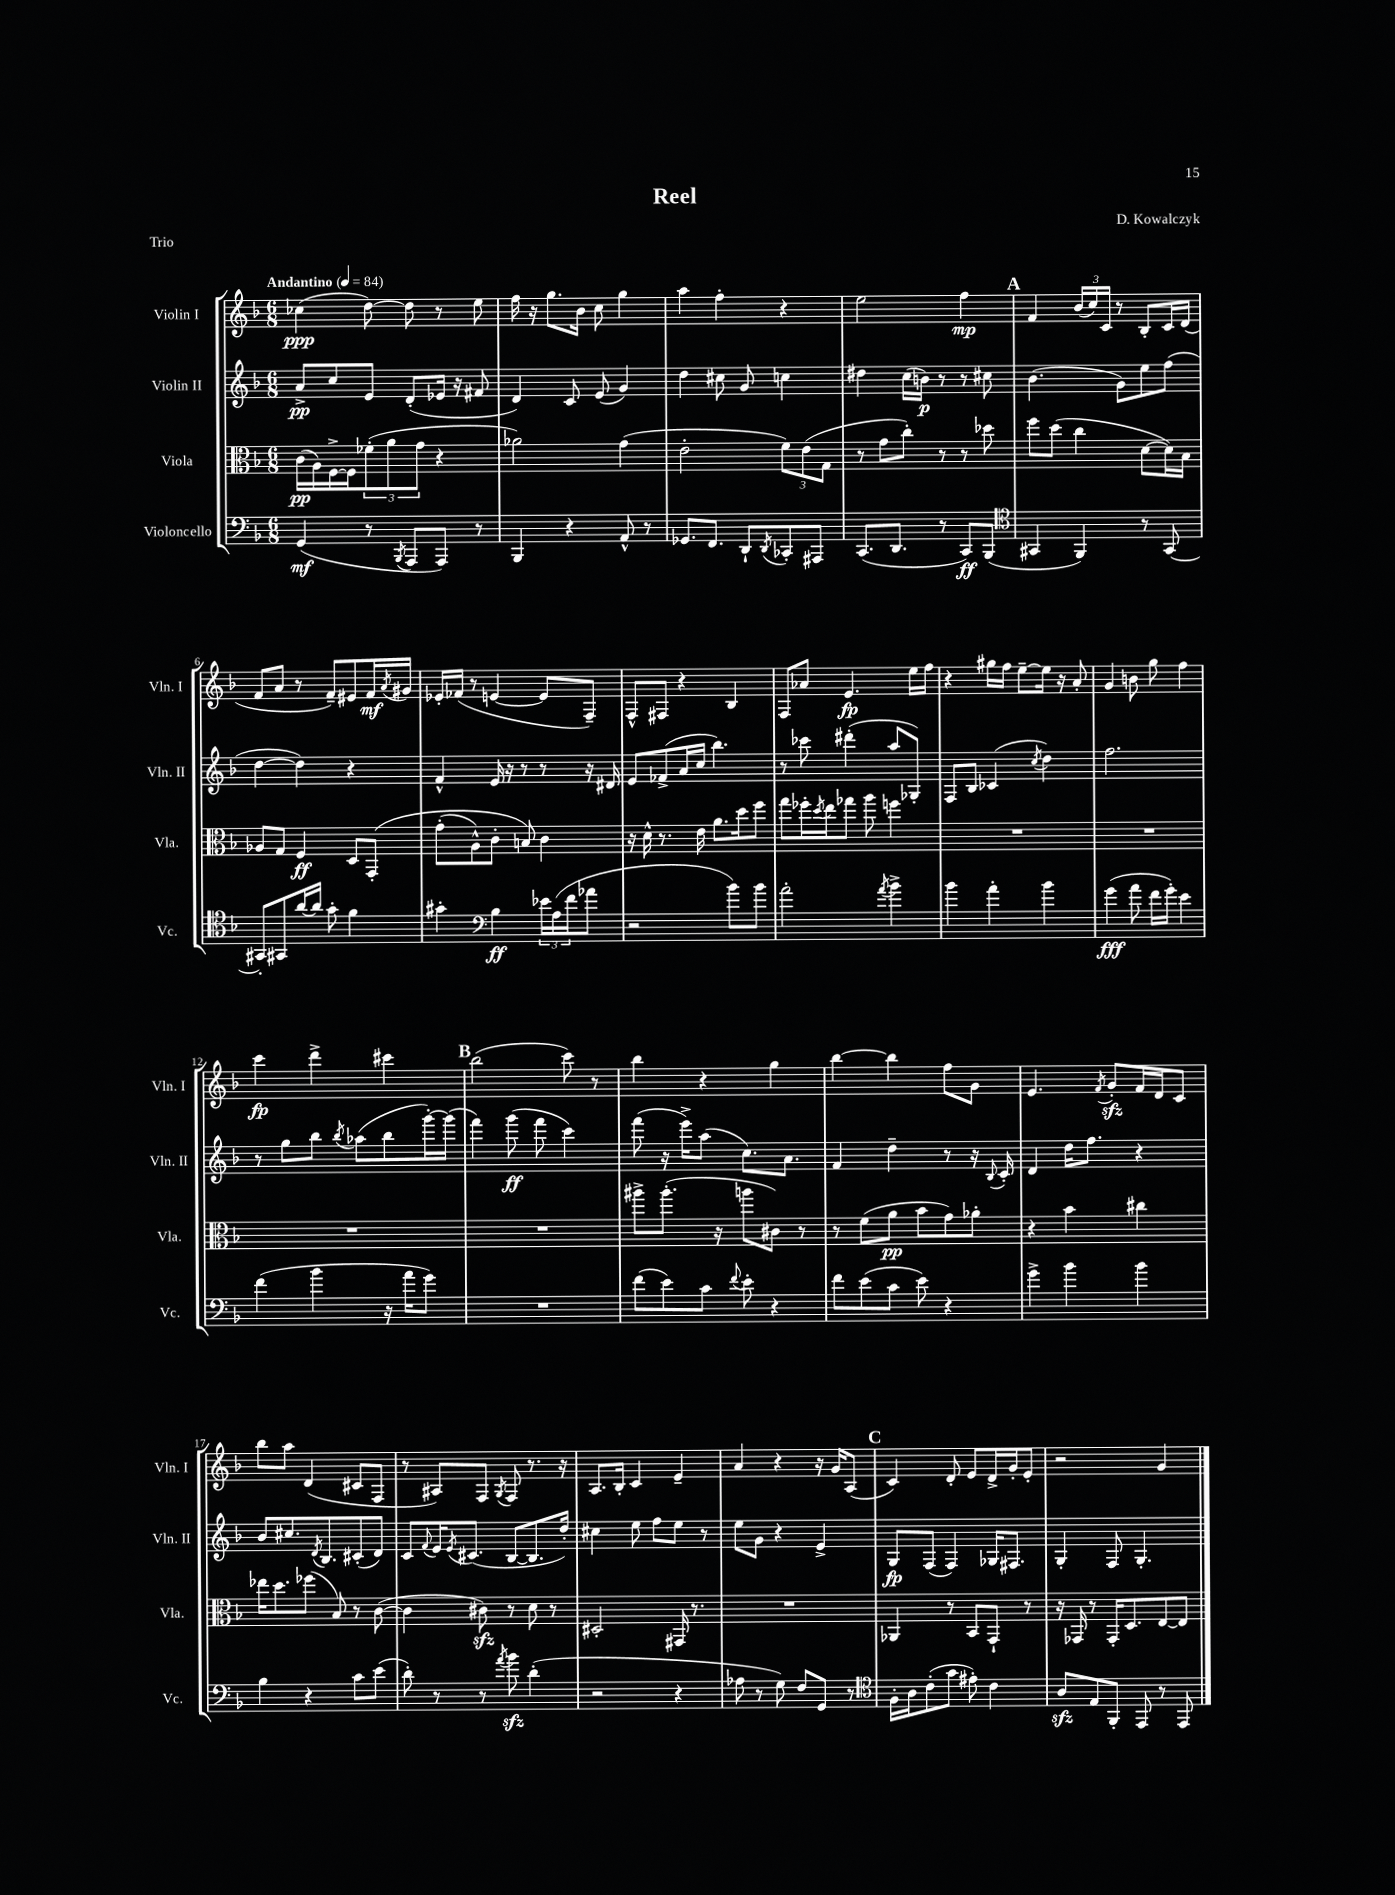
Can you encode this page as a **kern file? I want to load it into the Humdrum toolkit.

**kern	**kern	**kern	**kern
*staff4	*staff3	*staff2	*staff1
*clefF4	*clefC3	*clefG2	*clefG2
*k[b-]	*k[b-]	*k[b-]	*k[b-]
*M6/8	*M6/8	*M6/8	*M6/8
*MM84	*MM84	*MM84	*MM84
(4GG	(16c	8a^	(4cc-
.	16A)	.	.
.	[16F^	8cc	.
.	16F]	.	.
8r	(12f-'	8e	[8dd)
.	12a	.	.
8qBBB-	.	.	.
8AAA	.	(8d'	8dd]
.	12g	.	.
8AAA)	4r	16e-	8r
.	.	16r	.
8r	.	8f#	8ee
=	=	=	=
4BBB-	2a-)	4d)	16ff
.	.	.	16r
.	.	.	8.gg
4r	.	8c	.
.	.	.	16b-
.	.	(8e	8cc
8AA^^	(4g	4g)	4gg
8r	.	.	.
=	=	=	=
8.GG-	2e'	4dd	4aa
8.FF	.	.	.
.	.	8cc#	4ff'
8DD`	.	8g	.
8qDD	.	.	.
8CC-'	12f)	4cc	4r
.	(12e	.	.
8AAA#	.	.	.
.	12G	.	.
=	=	=	=
(8.CC	8r	4dd#	2ee
.	8g	.	.
8.DD	.	.	.
.	8cc')	(16cc	.
.	.	16b)	.
8r	8r	8r	.
8CC)	8r	8r	4ff
(8BBB-	8dd-	8cc#	.
=	=	=	=
*clefC4	*	*	*
4GG#	8ff	(4.b-	4f
.	(8dd	.	.
4FF)	4cc	.	(24b-
.	.	.	24cc)
.	.	.	24c
.	.	8g)	8r
8r	[8d	8ee	8B-'
[8GG#	16d])	(8ff	16c
.	16B-	.	(16d
=	=	=	=
8GG#']	8A-	[4dd	8f
8GG#	8G	.	8a
[16a	4F	4dd])	8r
16a]	.	.	.
8g'	.	.	8f~)
4f	8D	4r	8e#
.	&(8GG'	.	16f
.	.	.	8qa
.	.	.	16g#
=	=	=	=
4g#'	(8g'	4f^^	16e-'
.	.	.	(16f-
.	8A^^)	.	8r
*clefF4	*	*	*
4B-	8c'	16e	[4e
.	.	16r	.
.	8B&)	8r	.
24e-	4c	8r	8e]
(24A	.	.	.
24f	.	.	.
8a-	.	16r	8F~)
.	.	16d#	.
=	=	=	=
2r	16r	8e	8F^^
.	16d^^	.	.
.	8.r	(8f-^	8F#
.	.	16a	4r
.	16e	16cc	.
.	8.a	4.bb-)	.
8b-)	.	.	4B-
.	16dd	.	.
8b-	8ff	.	.
=	=	=	=
2a'	8gg	8r	8F
.	16ff-'	8ccc-	8a-
.	8qdd	.	.
.	16ee	.	.
.	8gg-	(4ddd#'	4.e
.	8aa	.	.
8qa	.	.	.
4b-^	4ff	8aa	.
.	.	8G-')	16ee
.	.	.	16ff
=	=	=	=
4b-	2.r	8F	4r
.	.	8B-	.
4a'	.	(4c-	16gg#
.	.	.	16ff
.	.	.	[8ee~
.	.	8qcc	.
4b-	.	4dd)	16ee]
.	.	.	16r
.	.	.	8a'
=	=	=	=
(4g	2.r	2.ff	4g
8a	.	.	8b
16f	.	.	8gg
16g')	.	.	.
4e	.	.	4ff
=	=	=	=
(4f	2.r	8r	4ccc
.	.	8gg	.
4b-	.	8bb-	4ddd^
.	.	8qbb-	.
.	.	(8aa-	.
16r	.	8bb-	4ccc#
16a	.	.	.
8g)	.	[16ggg')	.
.	.	(16ggg]	.
=	=	=	=
2.r	2.r	4fff)	(2bb-
.	.	(8ggg	.
.	.	8fff	.
.	.	4ccc)	8ccc)
.	.	.	8r
=	=	=	=
(8f	8aa#^	(8fff	4bb-
8e)	(8.aa#'	16r	.
.	.	16eee^)	.
8c	.	(8aa	4r
.	16r	.	.
8qqf	.	.	.
8e'	8aa	8.cc)	.
4r	8c#)	.	4gg
.	.	8.a	.
.	8r	.	.
=	=	=	=
8f	8r	4f	[4bb-
(8e	(8f	.	.
8c	8a	4dd~	4bb-]
8e)	8b-	.	.
4r	8g)	8r	8ff
.	8a-'	16r	8g
.	.	8qqB-	.
.	.	16c'	.
=	=	=	=
4g^	4r	4d	4.e
4b-	4b-	16dd	.
.	.	8.ff	.
.	.	.	8qf
.	.	.	8g'
4b-	4cc#	4r	16f
.	.	.	16d
.	.	.	8c
=	=	=	=
4B-	16ee-	8b-	8bb-
.	8.dd	.	.
.	.	8.cc#	8aa
4r	(8ff-	.	(4d
.	.	8qd	.
.	.	8.B-	.
.	8B-)	.	.
8c	8r	(8c#'	8c#
(8e	([8c	8d)	8F
=	=	=	=
8d')	4c]	8c	8r
.	.	8qqf	.
8r	.	16e	8A#)
.	.	8qe	.
.	.	(8.c#	.
8r	8c#)	.	8F
8qa	.	.	8qG
8b-	8r	[8B-	8F
(4d'	8d	8.B-]	8.r
.	8r	.	.
.	.	16dd')	16r
=	=	=	=
2r	2D#'	4cc#	8.A
.	.	.	16B-'
.	.	8ee	4c
.	.	8ff	.
4r	16GG#	8ee	4e~
.	8.r	.	.
.	.	8r	.
=	=	=	=
8A-	2.r	8ee	4a
8r	.	8g	.
8G)	.	4r	4r
8F	.	.	.
8GG	.	4e^	16r
.	.	.	16g
8r	.	.	(8A
=	=	=	=
*clefC4	*	*	*
16F'	4AA-	8G	4c)
16A	.	.	.
(8c'	.	(8F	.
8g	8r	4F)	8d'
8e#')	8BB-	.	8e
4c	8GG`	16G-	16d^
.	.	8.F#	16g'
.	8r	.	8e'
=	=	=	=
8A	16r	4G'	2r
.	16GG-	.	.
8E	8r	.	.
8FF'	16GG-'	8F	.
.	8.D	.	.
8EE	.	4.G'	.
8r	[8E	.	4g
8EE	8E]	.	.
==	==	==	==
*-	*-	*-	*-
